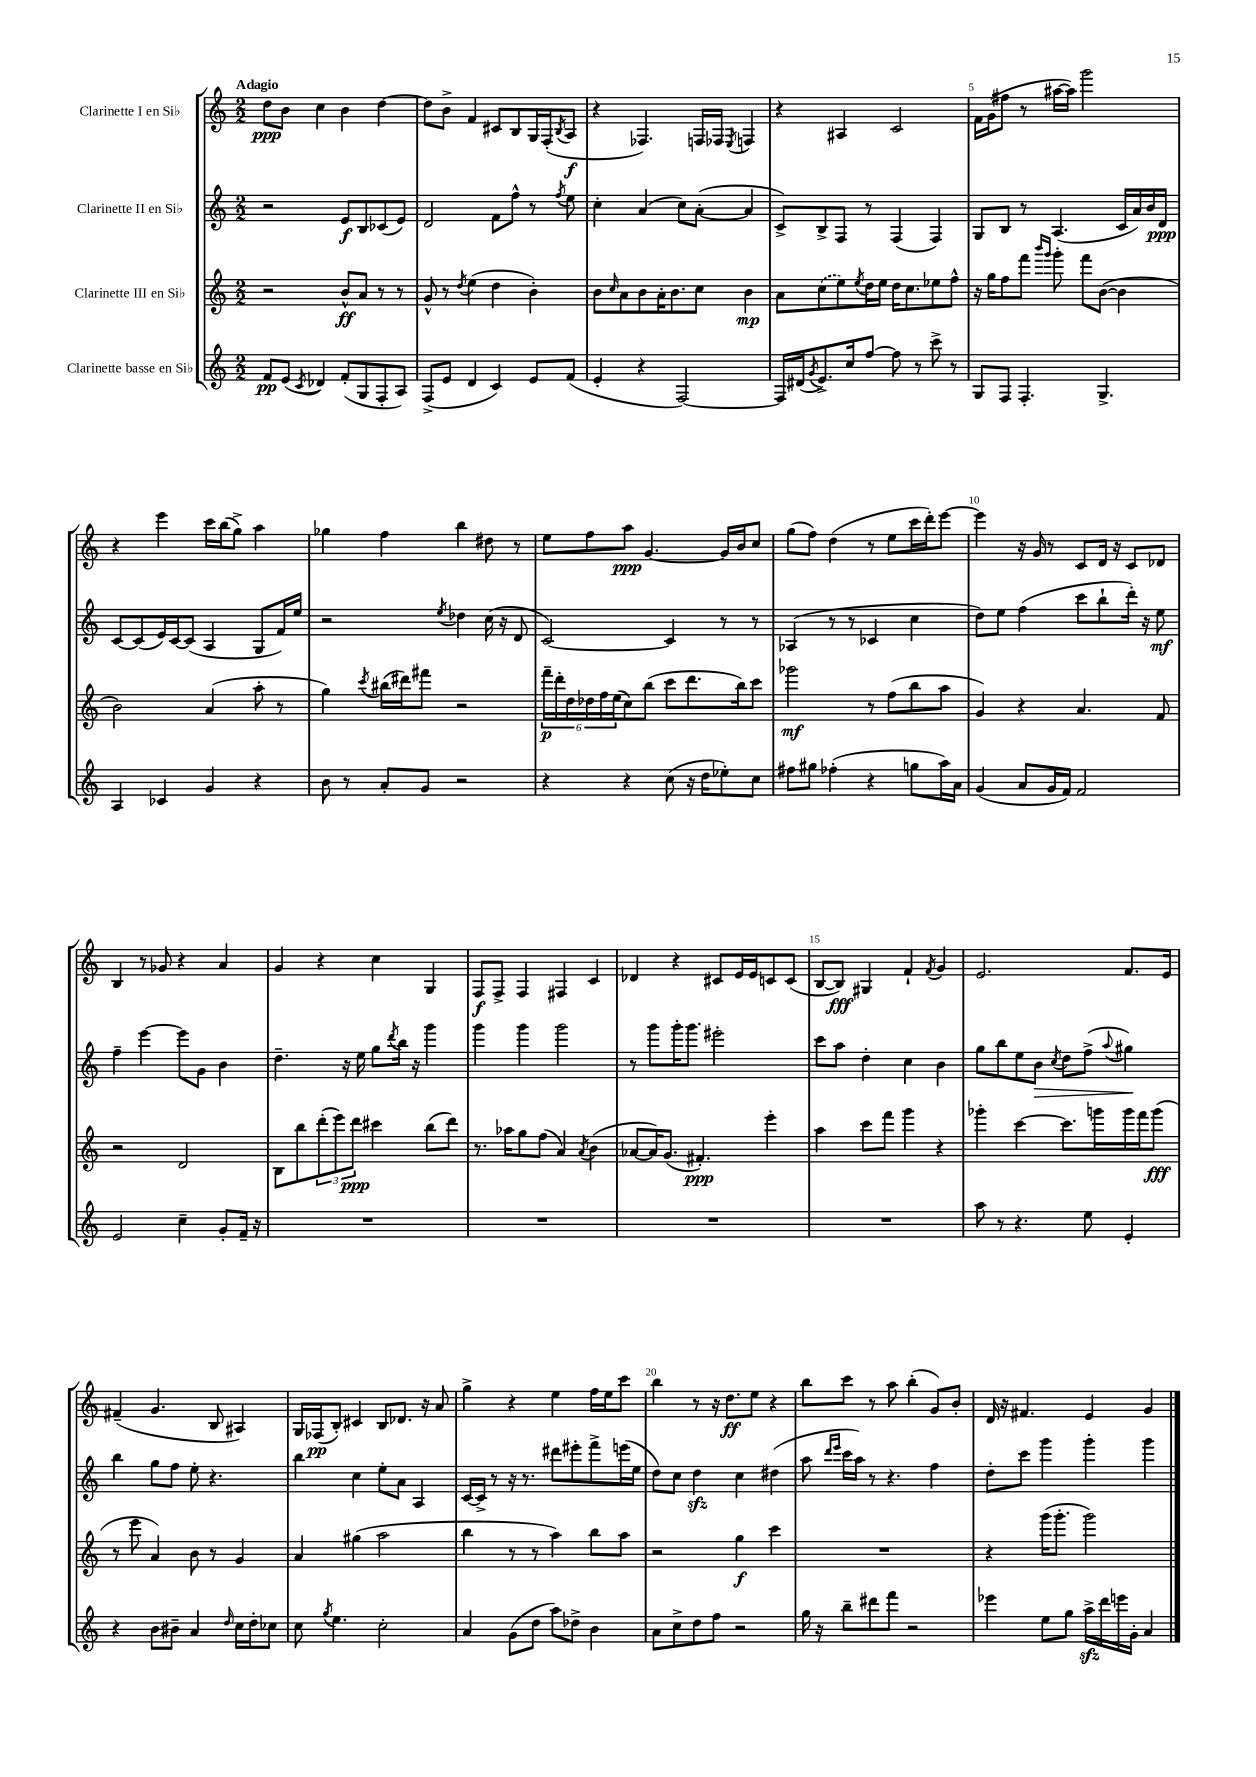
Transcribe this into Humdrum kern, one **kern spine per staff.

**kern	**kern	**kern	**kern
*staff4	*staff3	*staff2	*staff1
*clefG2	*clefG2	*clefG2	*clefG2
*k[]	*k[]	*k[]	*k[]
*M2/2	*M2/2	*M2/2	*M2/2
8f	2r	2r	8dd
(8e	.	.	8b
8qc	.	.	.
4d-)	.	.	4cc
(8f'	8b^^	8e	4b
8G	8a	8B	.
8F'	8r	(8c-	[4dd
8A)	8r	8e)	.
=	=	=	=
(8F^	8g^^	2d	8dd]
8e	8r	.	8b^
.	8qdd	.	.
4d	(4ee	.	4f
4c)	4dd	8f	8c#
.	.	8ff^^	8B
8e	4b')	8r	16G
.	.	.	(16F'
.	.	8qff	8qB
(8f	.	8ee	8A
=	=	=	=
4e'	8b	4cc'	4r
.	16qqcc	.	.
.	8a	.	.
4r	8b	(4a	4.F-)
.	16a'	.	.
.	8.b	.	.
[2F)	.	8cc)	.
.	8cc	([8a'	16F
.	.	.	16F-
.	.	.	8qE
.	4b	4a]	4F
=	=	=	=
16F]	8a	8c^)	4r
(16d#	.	.	.
8qg	.	.	.
8.e^)	(8cc	8B^	.
.	8ee)	8F	4A#
16cc	.	.	.
.	8qee	.	.
[8ff	16dd	8r	.
.	16ee	.	.
8ff]	16dd	(4F	2c
.	8.cc	.	.
8r	.	.	.
8ccc^	8ee-	4F)	.
8r	8ff^^	.	.
=	=	=	=
8G	16r	8G	16f
.	16gg	.	(16g
8F	8ff	8B	8ff#
4.F'	8fff	8r	8r
.	16qqbbb	.	.
.	16qqggg	.	.
.	8ggg'	(4.A	[16aa#
.	.	.	16aa#])
.	8fff	.	2ggg
4.G^	([8b	.	.
.	4b]	16c	.
.	.	16a)	.
.	.	16b	.
.	.	16d	.
=	=	=	=
4A	2b)	[8c	4r
.	.	(8c]	.
4c-	.	16e)	4eee
.	.	[16c	.
.	.	(8c]	.
4g	(4a	4A	16ccc
.	.	.	(16bb
.	.	.	8gg^)
4r	8aa'	8G	4aa
.	8r	16f)	.
.	.	16ee	.
=	=	=	=
8b	4gg)	2r	4gg-
8r	.	.	.
.	8qccc	.	.
8a'	(16bb#	.	4ff
.	16ddd#)	.	.
8g	8fff#	.	.
.	.	8qee	.
2r	2r	4dd-	4bb
.	.	(16cc	8dd#
.	.	16r	.
.	.	8d	8r
=	=	=	=
4r	24fff~	[2c)	8ee
.	24ddd'	.	.
.	24dd	.	.
.	24dd-	.	8ff
.	24ff	.	.
.	(24ee	.	.
4r	8cc)	.	8aa
.	(8bb	.	[4.g
(8cc	8ccc	4c]	.
16r	8.ddd	.	.
16dd	.	.	.
8ee-')	.	8r	16g]
.	16bb)	.	16b
8cc	8ccc	8r	8cc
=	=	=	=
8ff#	2ggg-	(4A-	(8gg
8gg#	.	.	8ff)
(4ff-'	.	8r	(4dd
.	.	8r	.
4r	8r	4c-	8r
.	(8ff	.	8ee
8gg	8bb	4cc	16ccc
.	.	.	16ddd')
16aa)	8aa	.	[8eee
16a	.	.	.
=	=	=	=
(4g	4g)	8dd)	4eee]
.	.	8ee	.
8a	4r	(4ff	16r
.	.	.	16g
16g	.	.	8r
16f)	.	.	.
2f	4.a	8ccc	8c
.	.	8bb`	16d
.	.	.	16r
.	.	16ddd')	8c
.	.	16r	.
.	8f	8ee	8d-
=	=	=	=
2e	2r	4ff~	4B
.	.	[4eee	8r
.	.	.	8g-
4cc~	2d	8eee]	4r
.	.	8g	.
8g'	.	4b	4a
16f~	.	.	.
16r	.	.	.
=	=	=	=
1r	8B	4.dd~	4g
.	8bb	.	.
.	(12ddd'	.	4r
.	12eee)	.	.
.	.	16r	.
.	12ddd	.	.
.	.	16ee	.
.	4ccc#	8gg	4cc
.	.	8qddd	.
.	.	16bb	.
.	.	16r	.
.	(8bb	4ggg	4G
.	8ddd)	.	.
=	=	=	=
1r	8.r	4ggg	8F
.	.	.	8F^
.	16aa-	.	.
.	8gg	4ggg	4F
.	(8ff	.	.
.	4a)	2ggg	4F#
.	8qa	.	.
.	(4b	.	4c
=	=	=	=
1r	[8a-	8r	4d-
.	16a-])	8ggg	.
.	(8.g	.	.
.	.	16ggg'	4r
.	.	8.ggg	.
.	4.f#')	.	.
.	.	2eee#'	8c#
.	.	.	16e
.	.	.	16e
.	4eee'	.	8c
.	.	.	(8c
=	=	=	=
1r	4aa	8ccc	[8B
.	.	8aa	8B])
.	8ccc	4dd'	4G#
.	8fff	.	.
.	4ggg	4cc	4f`
.	.	.	8qf
.	4r	4b	4g
=	=	=	=
8aa	4ggg-'	8gg	2.e
8r	.	8bb	.
4.r	[4ccc	8ee	.
.	.	8b	.
.	.	8qcc	.
.	8.ccc]	8dd	.
8ee	.	(8ff^	.
.	16ggg	.	.
.	.	8qqaa	.
4e'	16ggg	4gg#)	8.f
.	16fff	.	.
.	(8ggg	.	.
.	.	.	16e
=	=	=	=
4r	8r	4bb	(4f#~
.	8eee	.	.
8b	4a)	8gg	4.g
8b#~	.	8ff	.
4a	8b	8ee'	.
.	8r	4.r	8B
16qqdd	.	.	.
16cc	4g	.	4A#)
16dd'	.	.	.
8cc-	.	.	.
=	=	=	=
8cc	4a	4bb	16G
.	.	.	(16F-
8qgg	.	.	.
4.ee	.	.	8B')
.	(4gg#	4cc	4c#
2cc'	2aa	8ee'	8B
.	.	8a	8.d-
.	.	4A	.
.	.	.	16r
.	.	.	8a
=	=	=	=
4a	4bb	[16c	4gg^
.	.	16c^]	.
.	.	8r	.
(8g	8r	16r	4r
.	.	8.r	.
8dd	8r	.	.
8aa)	4aa)	8ddd#	4ee
8dd-^	.	8eee#'	.
4b	8bb	8fff^	16ff
.	.	.	16ee
.	8aa	(16eee	8ccc
.	.	16ee	.
=	=	=	=
8a	2r	8dd)	4bb
8cc^	.	8cc	.
8dd	.	4dd	8r
8ff	.	.	16r
.	.	.	8.dd
2r	4gg	4cc	.
.	.	.	8ee
.	4ccc	(4dd#	4r
=	=	=	=
16gg	1r	8aa	8bb
16r	.	.	.
.	.	16qqddd	.
.	.	16qqeee	.
8bb~	.	16ccc	8ccc
.	.	16aa)	.
8ddd#	.	8r	8r
8fff	.	4.r	8aa
2r	.	.	(4bb'
.	.	4ff	8g)
.	.	.	8b'
=	=	=	=
4eee-	4r	8dd'	16d
.	.	.	16r
.	.	8ccc	4.f#
8ee	(16ggg	4ggg	.
.	8.ggg'	.	.
8gg	.	.	.
16aa^	2ggg)	4ggg'	4e
16ddd	.	.	.
16eee	.	.	.
16g'	.	.	.
4a	.	4ggg	4g
==	==	==	==
*-	*-	*-	*-
